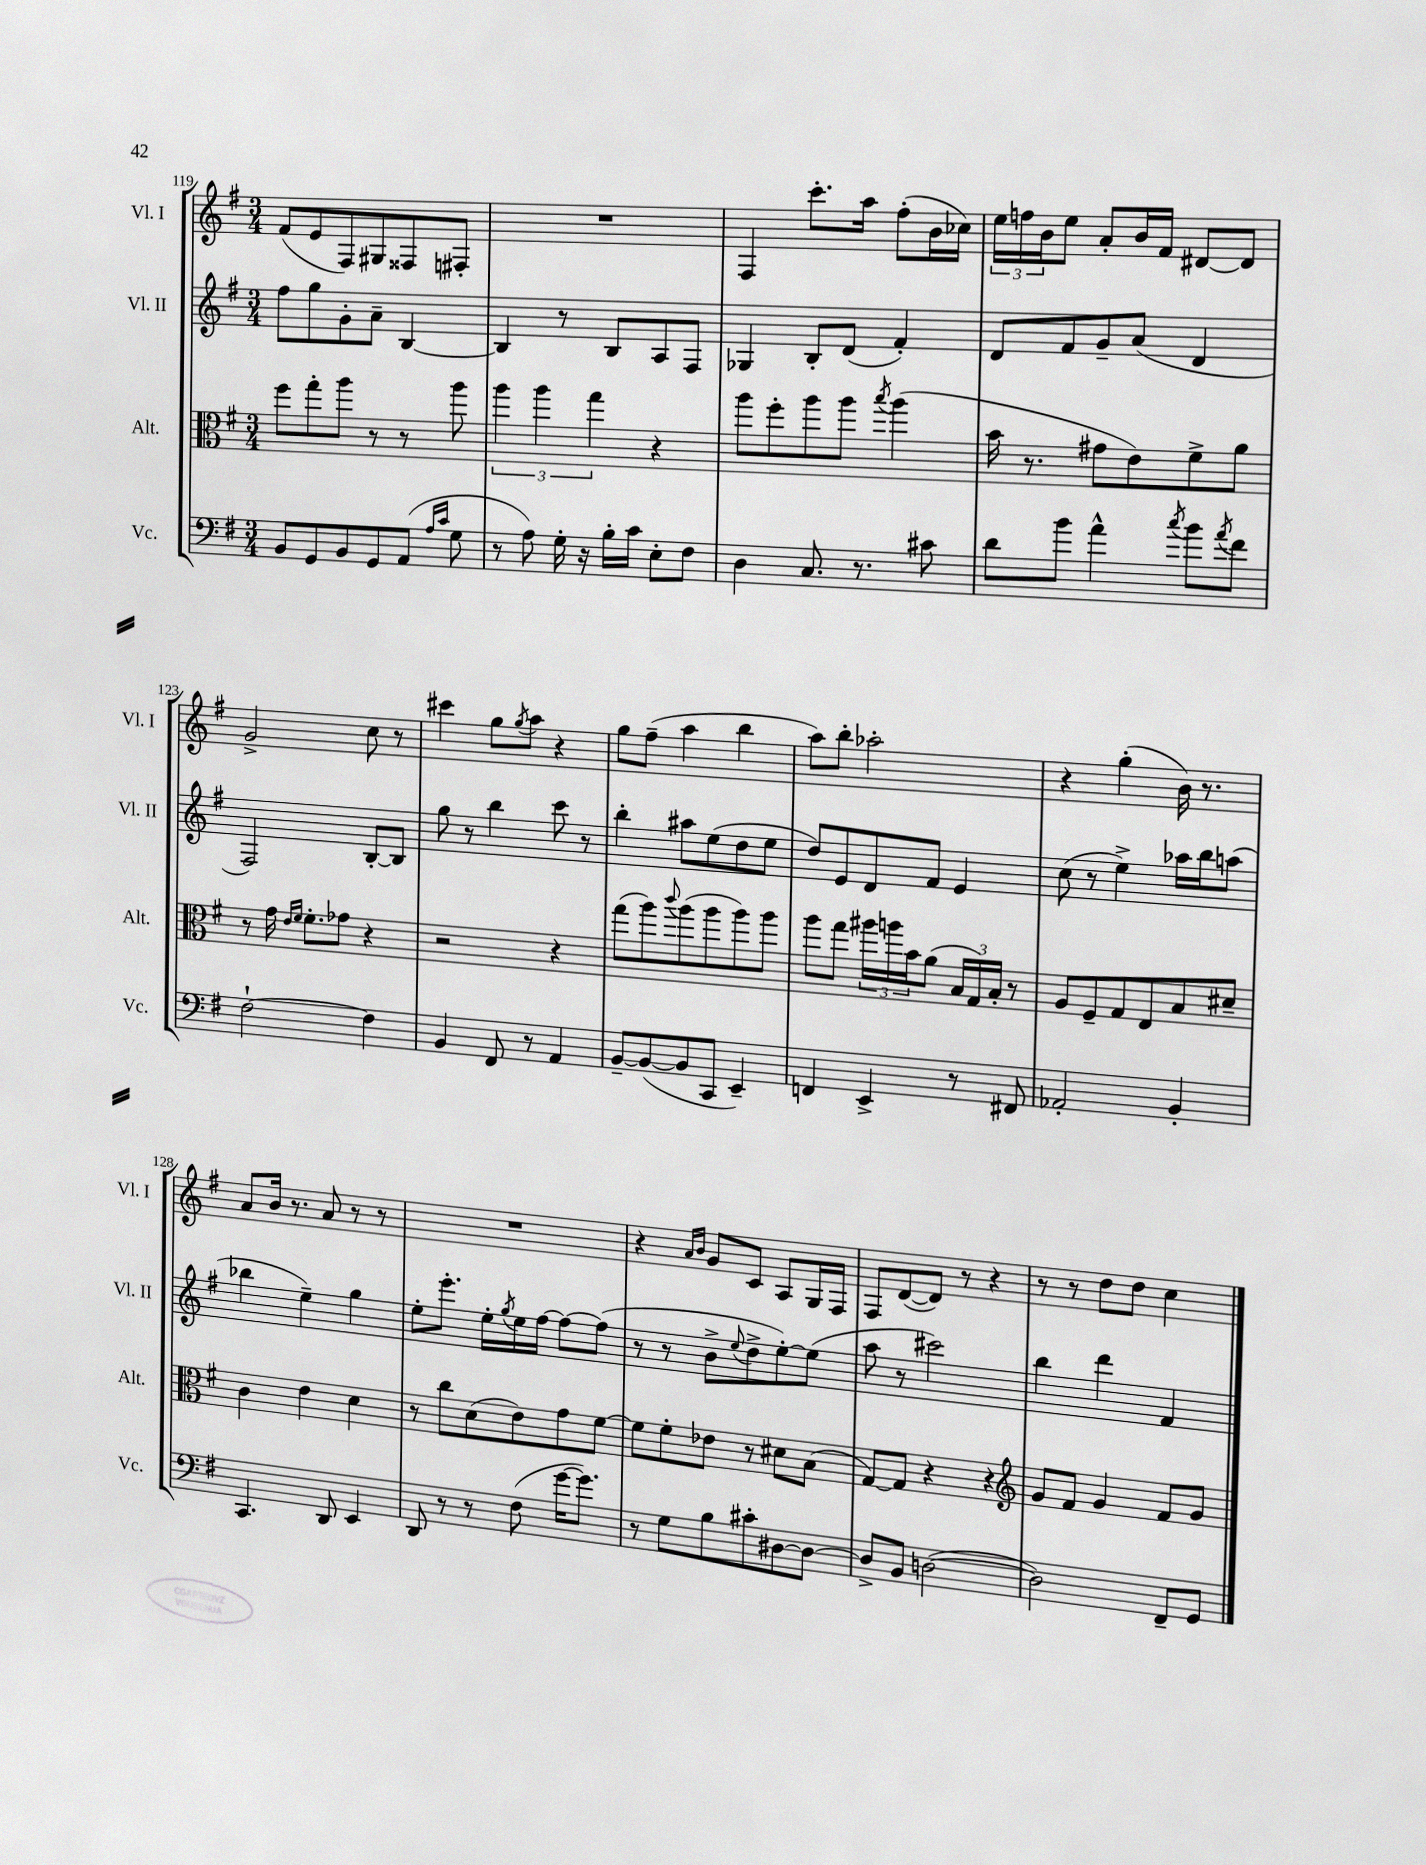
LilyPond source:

<<
\new StaffGroup <<
\new Staff = "s0" \with { instrumentName = "Vl. I" shortInstrumentName = "Vl. I" } {
    \clef treble \key g \major \numericTimeSignature \time 3/4
    fis'8( e'8 fis8) gis8 fisis8 fis8-. |
    R2. |
    fis4 c'''8.-. a''16 fis''8-.( b'16 ces''16) |
    \tuplet 3/2 { e''16 f''16 b'16 } e''8 a'8-. b'16 fis'16 dis'8~ dis'8 |
    g'2-> c''8 r8 |
    cis'''4 g''8 \acciaccatura { g''8 } a''8 r4 |
    g''8 fis''8--( a''4 b''4 |
    a''8) b''8-. aes''2-. |
    r4 g''4-.( b'16) r8. |
    a'8 b'16 r8. a'8 r8 r8 |
    R2. |
    r4 \grace { a'16 b'16 } g'8 c'8 a8 g16 fis16 |
    fis8 d'8~( d'8) r8 r4 |
    r8 r8 d''8 d''8 c''4 \bar "|." |
}
\new Staff = "s1" \with { instrumentName = "Vl. II" shortInstrumentName = "Vl. II" } {
    \clef treble \key g \major \numericTimeSignature \time 3/4
    fis''8 g''8 g'8-. a'8-- b4~ |
    b4 r8 b8 a8 fis8 |
    ges4 b8-. d'8( fis'4-.) |
    d'8 fis'8 g'8-- a'8( d'4 |
    fis2) b8~-. b8 |
    g''8 r8 b''4 c'''8 r8 |
    b''4-. ais''8 e''8( d''8 e''8 |
    d''8) e'8 d'8 fis'8 e'4 |
    c''8( r8 e''4->) aes''16 b''16 a''8( |
    bes''4 e''4--) g''4 |
    e''8-. e'''8.-. e''16-. \acciaccatura { g''8 } e''16 fis''16~ fis''8~ fis''8( |
    r8 r8 b'8-> \appoggiatura { e''8 } d''8-> e''8~-.) e''8( |
    a''8 r8 cis'''2) |
    b''4 d'''4 fis'4 \bar "|." |
}
\new Staff = "s2" \with { instrumentName = "Alt." shortInstrumentName = "Alt." } {
    \clef alto \key g \major \numericTimeSignature \time 3/4
    fis''8 g''8-. a''8 r8 r8 a''8 |
    \tuplet 3/2 { a''4 a''4 g''4 } r4 |
    a''8 fis''8-. a''8 a''8 \acciaccatura { b''8 } a''4( |
    b'16 r8. gis'8 e'8) fis'8-> a'8 |
    r8 g'16 \grace { e'16 fis'16 } fis'8.-. ges'8 r4 |
    r2 r4 |
    g''8( a''8) \appoggiatura { c'''8 } a''8( a''8 a''8) a''8 |
    a''8 g''8 \tuplet 3/2 { ais''16 a''16 b'16 } a'8( \tuplet 3/2 { b16 g16) b16-. } r8 |
    a8 fis8-- g8 e8 b8 dis'8-- |
    c'4 e'4 d'4 |
    r8 c''8 d'8( e'8) g'8 fis'8~ |
    fis'8 fis'8-. ees'8 r8 dis'8 b8( |
    g8~) g8 r4 r4 |
    \clef treble g'8 fis'8 g'4 fis'8 g'8 \bar "|." |
}
\new Staff = "s3" \with { instrumentName = "Vc." shortInstrumentName = "Vc." } {
    \clef bass \key g \major \numericTimeSignature \time 3/4
    b,8 g,8 b,8 g,8 a,8( \grace { a16 c'16 } g8 |
    r8 a8) g16-. r16 b16-. c'16 e8-. fis8 |
    d4 c8. r8. cis'8 |
    d'8 b'8 a'4-^ \acciaccatura { c''8 } b'8 \acciaccatura { a'8 } fis'8 |
    fis2~-! fis4 |
    b,4 fis,8 r8 a,4 |
    b,8~-- b,8~( b,8 c,8 e,4--) |
    f,4 e,4-> r8 fis,8 |
    aes,2-. b,4-. |
    c,4. d,8 e,4 |
    d,8 r8 r8 fis8( g'16~ g'8.) |
    r8 g8 b8 cis'8-. dis8~ dis8~ |
    dis8-> b,8 d2~( |
    d2) fis,8-- g,8 \bar "|." |
}
>>
>>
\layout { \context { \Score currentBarNumber = #119 } }
